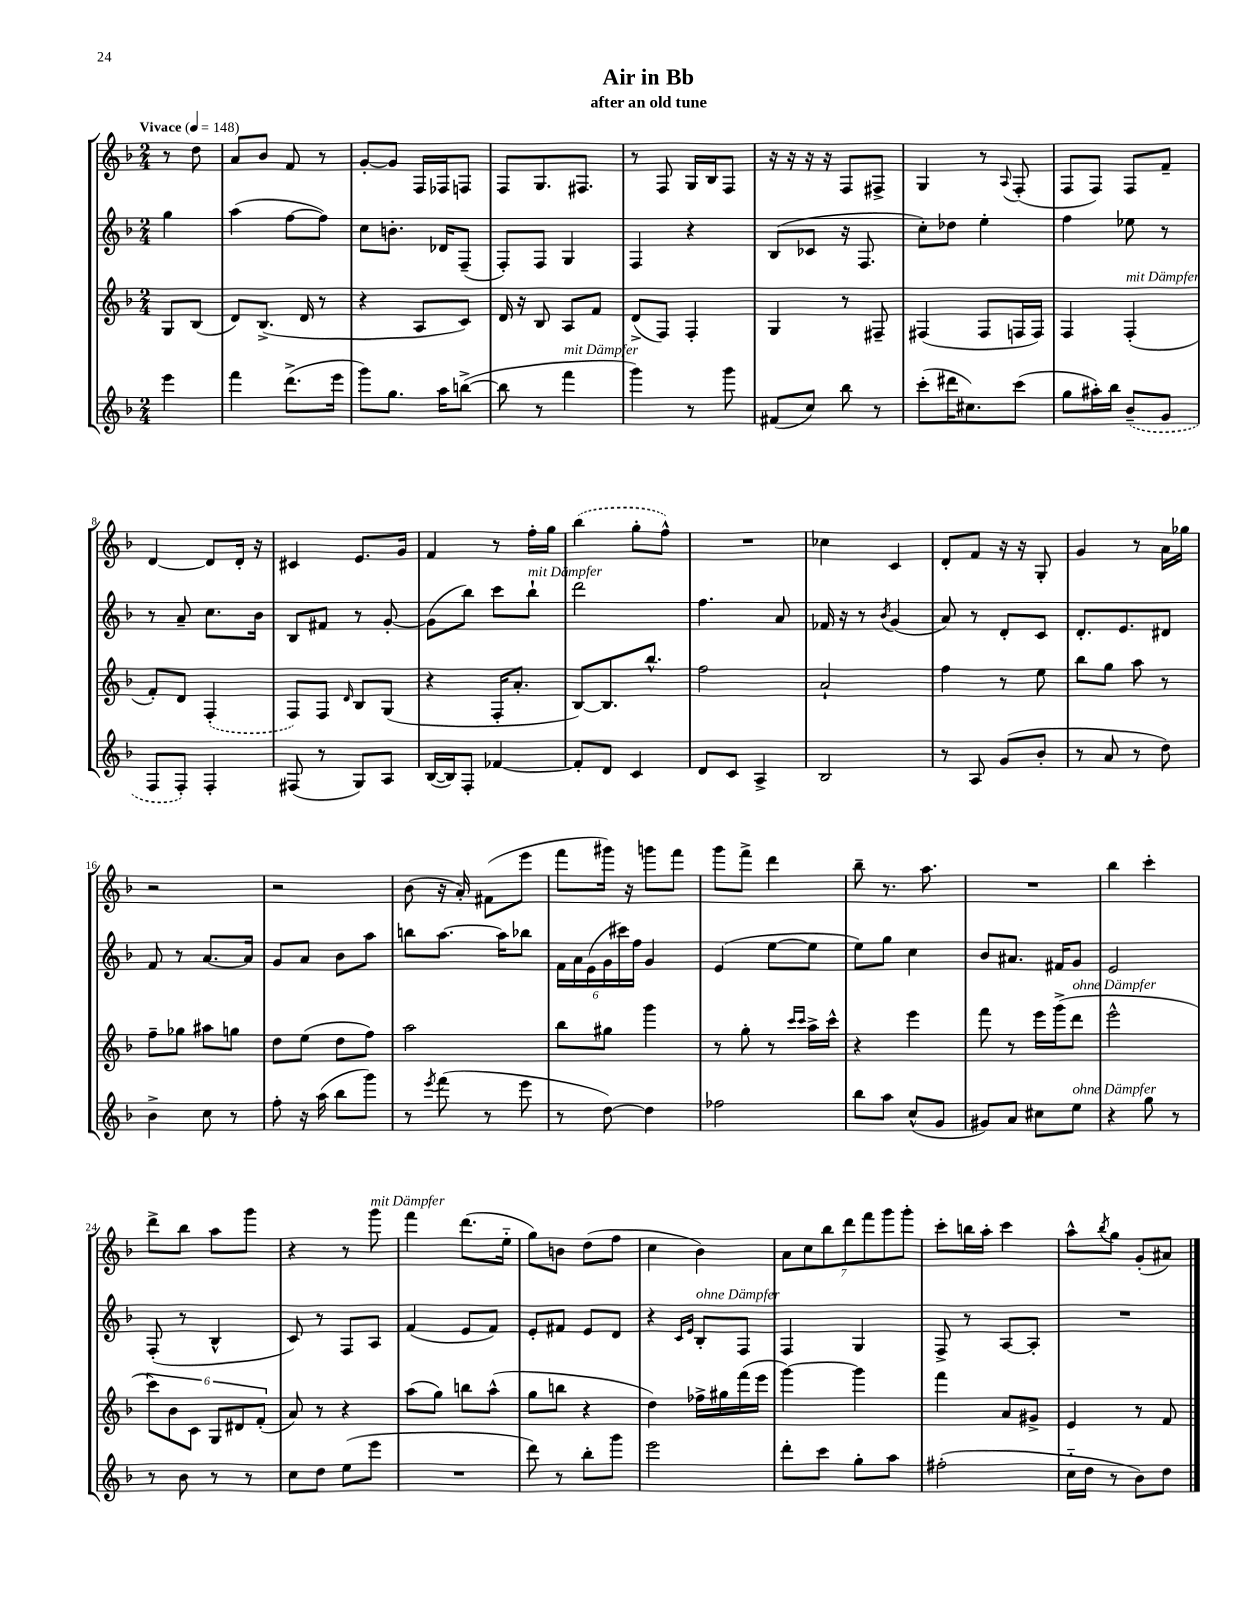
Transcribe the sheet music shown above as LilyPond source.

\header { title = "Air in Bb" subtitle = "after an old tune" }
<<
\new StaffGroup <<
\new Staff = "s0" {
    \clef treble \key f \major \numericTimeSignature \time 2/4 \partial 4 \tempo "Vivace" 4 = 148
    r8 d''8 |
    a'8 bes'8 f'8 r8 |
    g'8~-. g'8 f16 fes16 f8 |
    f8 g8. fis8. |
    r8 f8 g16 bes16 f8 |
    r16 r16 r16 r16 f8 fis8-> |
    g4 r8 \appoggiatura { a8 } f8-.( |
    f8 f8) f8 f'8-- |
    d'4~ d'8 d'16-. r16 |
    cis'4 e'8. g'16 |
    f'4 r8 f''16-. g''16 |
    \once \slurDashed bes''4( g''8-. f''8-^) |
    R2 |
    ces''4 c'4 |
    d'8-. f'8 r16 r16 g8-. |
    g'4 r8 a'16 ges''16 |
    r2 |
    r2 |
    bes'8( r16 a'16-.) fis'8( e'''8 |
    f'''8 gis'''16) r16 g'''8 f'''8 |
    g'''8 f'''8-> d'''4 |
    bes''8-- r8. a''8. |
    R2 |
    bes''4 c'''4-. |
    d'''8-> bes''8 a''8 g'''8 |
    r4 r8 g'''8^\markup { \italic "mit Dämpfer" } |
    f'''4 d'''8.( e''16-_ |
    g''8) b'8 d''8( f''8 |
    c''4 bes'4) |
    \tuplet 7/4 { a'8 c''8 bes''8 d'''8 f'''8 g'''8 g'''8-. } |
    c'''8-. b''16 a''16-. c'''4 |
    a''8-^ \acciaccatura { bes''8 } g''8 g'8-.( ais'8) \bar "|." |
}
\new Staff = "s1" {
    \clef treble \key f \major \numericTimeSignature \time 2/4 \partial 4
    g''4 |
    a''4( f''8~ f''8) |
    c''8 b'8.-. des'16 f8--( |
    f8-.) f8 g4 |
    f4 r4 |
    bes8( ces'8 r16 f8. |
    c''8-.) des''8 e''4-. |
    f''4 ees''8 r8 |
    r8 a'8-- c''8. bes'16 |
    bes8 fis'8 r8 g'8~-. |
    g'8( bes''8) c'''8 bes''8-!^\markup { \italic "mit Dämpfer" } |
    d'''2 |
    f''4. a'8 |
    fes'16 r16 r8 \acciaccatura { bes'8 } g'4( |
    a'8) r8 d'8-. c'8 |
    d'8.-. e'8. dis'8 |
    f'8 r8 a'8.~ a'16 |
    g'8 a'8 bes'8 a''8 |
    b''8 a''8.~ a''16 bes''8 |
    \tuplet 6/4 { f'16 a'16 e'16( g'16 cis'''16) f''16 } g'4 |
    e'4( e''8~ e''8 |
    e''8) g''8 c''4 |
    bes'8 ais'8. fis'16 g'8 |
    e'2 |
    f8-.( r8 bes4-^ |
    c'8) r8 f8 a8 |
    f'4( e'8 f'8) |
    e'8-. fis'8 e'8 d'8 |
    r4 \grace { c'16 e'16 } bes8-.^\markup { \italic "ohne Dämpfer" } f8 |
    f4 g4 |
    f8-> r8 a8~ a8-. |
    R2 \bar "|." |
}
\new Staff = "s2" {
    \clef treble \key f \major \numericTimeSignature \time 2/4 \partial 4
    g8 bes8( |
    d'8) bes8.->( d'16 r8 |
    r4 a8 c'8) |
    d'16 r16 bes8 a8 f'8 |
    d'8->( f8) f4-. |
    g4 r8 fis8-- |
    fis4( fis8 f16 f16) |
    f4 f4-.^\markup { \italic "mit Dämpfer" }( |
    f'8-.) d'8 \once \slurDashed f4-.( |
    f8) f8 \grace { d'16 } bes8 g8( |
    r4 f16-. a'8.-. |
    bes8~) bes8. bes''8.-^ |
    f''2 |
    a'2-! |
    f''4 r8 e''8 |
    bes''8 g''8 a''8 r8 |
    f''8-- ges''8 ais''8 g''8 |
    d''8 e''8( d''8 f''8) |
    a''2 |
    bes''8 gis''8 g'''4 |
    r8 g''8-. r8 \grace { c'''16 c'''16 } a''16-> c'''16-^ |
    r4 e'''4 |
    f'''8 r8 e'''16 g'''16->( d'''8^\markup { \italic "ohne Dämpfer" } |
    e'''2-^ |
    \tuplet 6/4 { c'''8) bes'8 c'8 g8 dis'8 f'8-.( } |
    a'8) r8 r4 |
    a''8( g''8) b''8 a''8-^( |
    g''8 b''8 r4 |
    d''4) fes''16-> gis''16 f'''16( e'''16 |
    g'''4~) g'''4 |
    f'''4 a'8 gis'8-> |
    e'4 r8 f'8 \bar "|." |
}
\new Staff = "s3" {
    \clef treble \key f \major \numericTimeSignature \time 2/4 \partial 4
    e'''4 |
    f'''4 d'''8.->( e'''16 |
    g'''8) g''8. a''16 b''8~->( |
    b''8 r8 f'''4^\markup { \italic "mit Dämpfer" } |
    g'''4) r8 g'''8 |
    fis'8( c''8) bes''8 r8 |
    c'''8-.( dis'''16 cis''8.) c'''8( |
    g''8 ais''16-.) bes''16 \once \slurDashed bes'8--( g'8 |
    f8 f8-.) f4-. |
    fis8( r8 g8) a8 |
    bes16~( bes16) f8-. fes'4~ |
    fes'8-. d'8 c'4 |
    d'8 c'8 a4-> |
    bes2 |
    r8 a8 g'8( bes'8-. |
    r8 a'8 r8 d''8) |
    bes'4-> c''8 r8 |
    f''8-. r16 a''16( bes''8 g'''8) |
    r8 \acciaccatura { e'''8 } f'''8( r8 e'''8 |
    r8 d''8~) d''4 |
    fes''2 |
    bes''8 a''8 c''8-^( g'8 |
    gis'8) a'8 cis''8 e''8^\markup { \italic "ohne Dämpfer" } |
    r4 g''8 r8 |
    r8 bes'8 r8 r8 |
    c''8 d''8 e''8( e'''8 |
    R2 |
    d'''8) r8 bes''8-. g'''8 |
    e'''2 |
    d'''8-. c'''8 g''8-. a''8 |
    fis''2-.( |
    c''16-_ d''16 r8 bes'8) d''8 \bar "|." |
}
>>
>>
